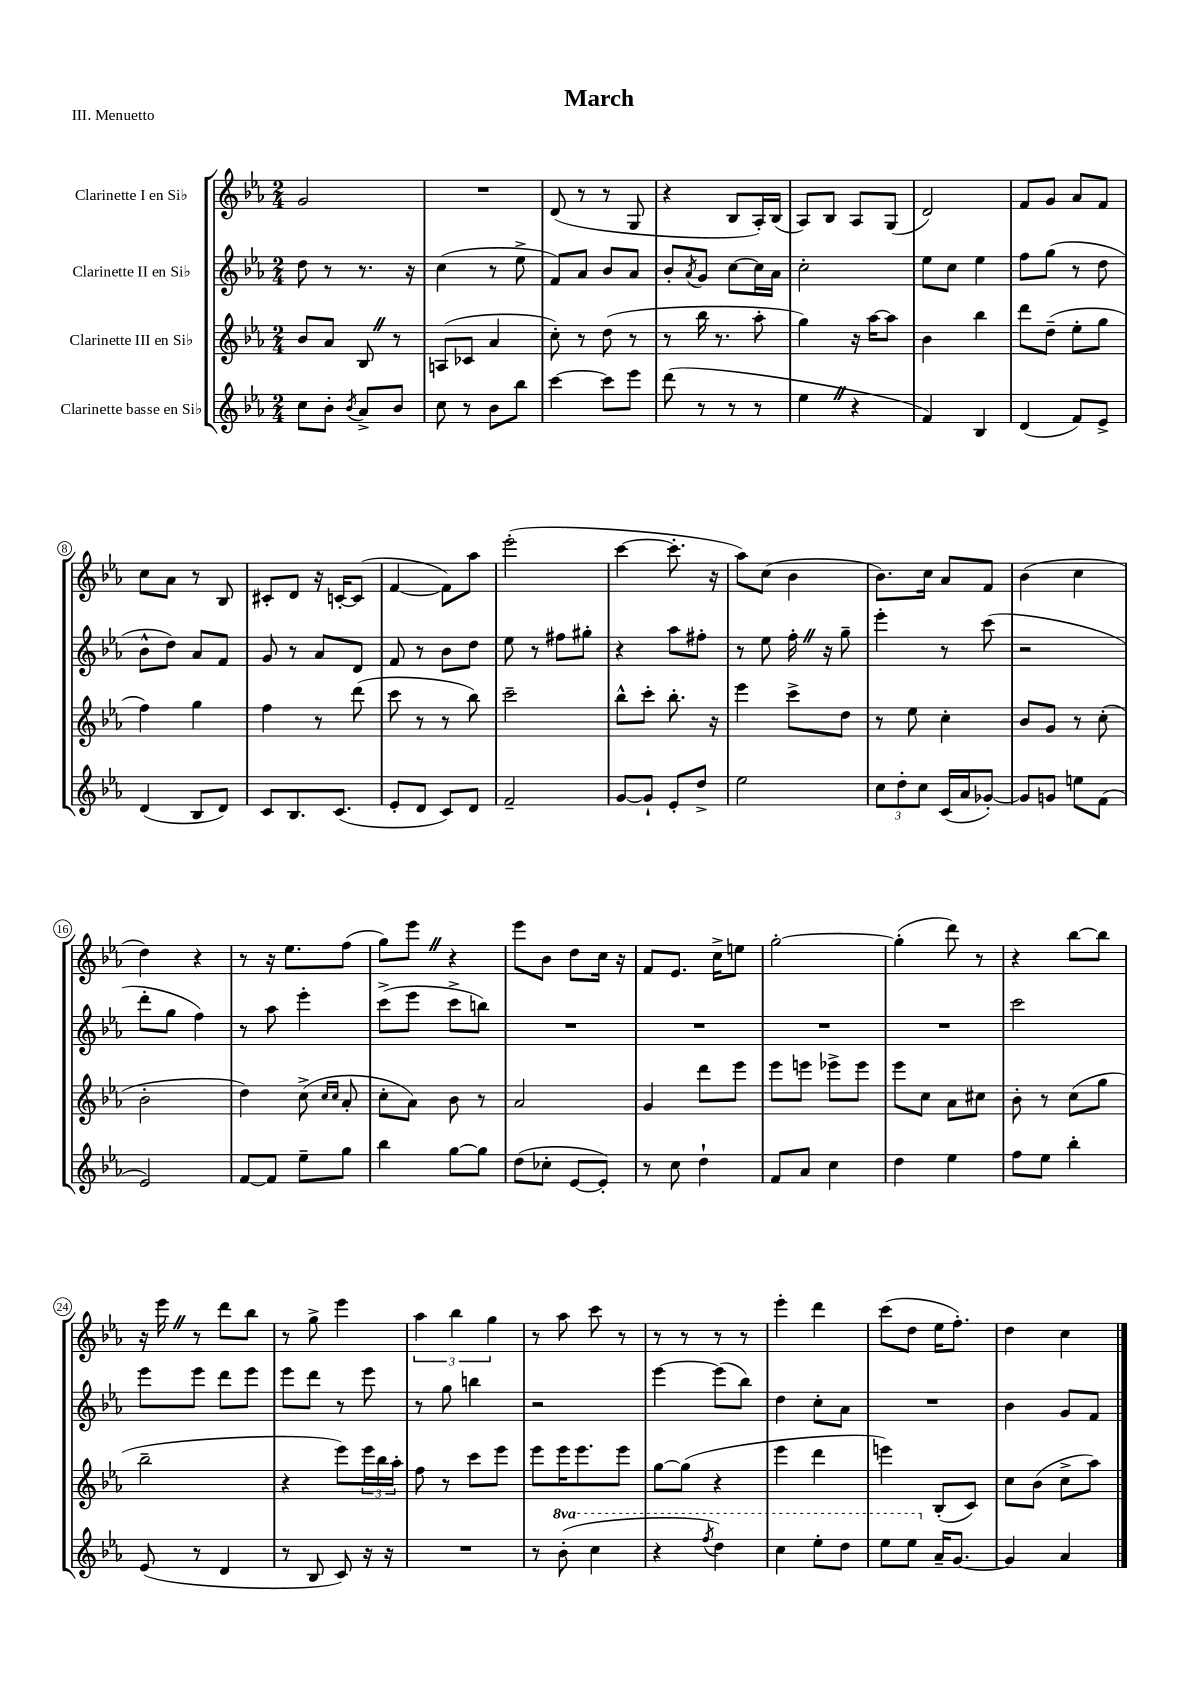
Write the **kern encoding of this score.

**kern	**kern	**kern	**kern
*staff4	*staff3	*staff2	*staff1
*clefG2	*clefG2	*clefG2	*clefG2
*k[b-e-a-]	*k[b-e-a-]	*k[b-e-a-]	*k[b-e-a-]
*M2/4	*M2/4	*M2/4	*M2/4
8cc\L	8b-/L	8dd\	2g/
8b-'\J	8a-/J	8r	.
8qb-/	.	.	.
8a-^/L	8B-/	8.r	.
8b-/J	8r	.	.
.	.	16r	.
=	=	=	=
8cc\	(8A/L	(4cc\	2r
8r	8c-/J	.	.
8b-\L	4a-/	8r	.
8bb-\J	.	8ee-^\	.
=	=	=	=
[4ccc\	8cc'\)	8f/L)	(8d/
.	8r	8a-/J	8r
8ccc\]L	(8dd\	8b-/L	8r
8eee-\J	8r	8a-/J	8G/
=	=	=	=
(8ddd\	8r	8b-'/L	4r
.	.	8qa-/	.
8r	16bb-\	8g/J	.
.	8.r	.	.
8r	.	[8cc\L	8B-/L
8r	8aa-'\	16cc\]L	16A-'/L)
.	.	16a-\JJ	(16B-/JJ
=	=	=	=
4ee-\	4gg\)	2cc'\	8A-/L)
.	.	.	8B-/J
4r	16r	.	8A-/L
.	[16aa-\LK	.	.
.	8aa-\]J	.	(8G/J
=	=	=	=
4f/)	4b-\	8ee-\L	2d/)
.	.	8cc\J	.
4B-/	4bb-\	4ee-\	.
=	=	=	=
(4d/	8ddd\L	8ff\L	8f/L
.	(8dd~\J	(8gg\J	8g/J
8f/L)	8ee-'\L	8r	8a-/L
8e-^/J	8gg\J	8dd\	8f/J
=	=	=	=
(4d/	4ff\)	8b-^^\L	8cc\L
.	.	8dd\J)	8a-\J
8B-/L	4gg\	8a-/L	8r
8d/J)	.	8f/J	8B-/
=	=	=	=
8c/L	4ff\	8g/	8c#'/L
8.B-/	.	8r	8d/J
.	8r	8a-/L	16r
(8.c/J	.	.	[16c'/LK
.	(8ddd\	8d/J	(8c/]J
=	=	=	=
8e-'/L	8ccc\	8f/	[4f/
8d/J	8r	8r	.
8c/L)	8r	8b-\L	8f\]L)
8d/J	8bb-\)	8dd\J	8aa-\J
=	=	=	=
2f~/	2ccc~\	8ee-\	(2eee-'\
.	.	8r	.
.	.	8ff#\L	.
.	.	8gg#'\J	.
=	=	=	=
[8g/L	8bb-^^\L	4r	[4ccc\
8g`/]J	8ccc'\J	.	.
8e-'/L	8.bb-'\	8aa-\L	8.ccc'\]
8dd^/J	.	8ff#'\J	.
.	16r	.	16r
=	=	=	=
2ee-\	4eee-\	8r	8aa-\L)
.	.	8ee-\	(8cc\J
.	8ccc^\L	16ff'\	4b-\
.	.	16r	.
.	8dd\J	8gg~\	.
=	=	=	=
12cc\L	8r	4eee-'\	8.b-\L)
12dd'\	.	.	.
.	8ee-\	.	.
12cc\J	.	.	.
.	.	.	16cc\Jk
(16c/LL	4cc'\	8r	8a-/L
16a-/J	.	.	.
[8g-'/J)	.	(8ccc\	8f/J
=	=	=	=
8g-/]L	8b-/L	2r	(4b-\
8g/J	8g/J	.	.
8ee\L	8r	.	4cc\
(8f\J	(8cc'\	.	.
=	=	=	=
2e-/)	2b-'\	8ddd'\L	4dd\)
.	.	8gg\J	.
.	.	4ff\)	4r
=	=	=	=
[8f/L	4dd\)	8r	8r
8f/]J	.	8aa-\	16r
.	.	.	8.ee-\L
8ee-~\L	(8cc^\	4eee-'\	.
.	16qqcc/LL	.	.
.	16qqcc/JJ	.	.
8gg\J	8a-'/	.	(8ff\J
=	=	=	=
4bb-\	8cc'\L	(8ccc^\L	8gg\L)
.	8a-\J)	8eee-\J	8eee-\J
[8gg\L	8b-\	8ccc^\L	4r
8gg\]J	8r	8bb\J)	.
=	=	=	=
(8dd\L	2a-/	2r	8eee-\L
8cc-'\J	.	.	8b-\J
[8e-/L	.	.	8dd\L
8e-'/]J)	.	.	16cc\Jk
.	.	.	16r
=	=	=	=
8r	4g/	2r	8f/L
8cc\	.	.	8.e-/J
4dd`\	8ddd\L	.	.
.	.	.	16cc^\LK
.	8eee-\J	.	8ee\J
=	=	=	=
8f/L	8eee-\L	2r	[2gg'\
8a-/J	8eee\J	.	.
4cc\	8eee-^\L	.	.
.	8eee-\J	.	.
=	=	=	=
4dd\	8eee-\L	2r	(4gg'\]
.	8cc\J	.	.
4ee-\	8a-\L	.	8ddd\)
.	8cc#\J	.	8r
=	=	=	=
8ff\L	8b-'\	2ccc\	4r
8ee-\J	8r	.	.
4bb-'\	(8cc\L	.	[8bb-\L
.	8gg\J	.	8bb-\]J
=	=	=	=
(8e-/	2bb-~\	8eee-\L	16r
.	.	.	16eee-\
8r	.	8eee-\J	8r
4d/	.	8ddd\L	8ddd\L
.	.	8eee-\J	8bb-\J
=	=	=	=
8r	4r	8eee-\L	8r
8B-/	.	8ddd\J	8gg^\
8c/)	8eee-\L)	8r	4eee-\
16r	24eee-\L	8eee-\	.
.	24bb-\	.	.
16r	.	.	.
.	24aa-'\JJ	.	.
=	=	=	=
2r	8ff\	8r	6aa-\
.	8r	8gg\	.
.	.	.	6bb-\
.	8ccc\L	4bb\	.
.	.	.	6gg\
.	8eee-\J	.	.
=	=	=	=
8r	8eee-\L	2r	8r
(8bb-'\	16eee-\K	.	8aa-\
.	8.eee-\	.	.
4ccc\	.	.	8ccc\
.	8eee-\J	.	8r
=	=	=	=
4r	[8gg\L	[4eee-\	8r
.	(8gg\]J	.	8r
8qfff/	.	.	.
4ddd\)	4r	(8eee-\]L	8r
.	.	8bb-\J)	8r
=	=	=	=
4ccc\	4eee-\	4dd\	4eee-'\
8eee-'\L	4ddd\	8cc'\L	4ddd\
8ddd\J	.	8a-\J	.
=	=	=	=
8eee-\L	4eee\)	2r	(8ccc\L
8eee-\J	.	.	8dd\J
16a-~/LK	(8B-'/L	.	16ee-\LK
[8.g/J	.	.	8.ff'\J)
.	8c/J)	.	.
=	=	=	=
4g/]	8cc\L	4b-\	4dd\
.	(8b-\J	.	.
4a-/	8cc^\L	8g/L	4cc\
.	8aa-\J)	8f/J	.
==	==	==	==
*-	*-	*-	*-
